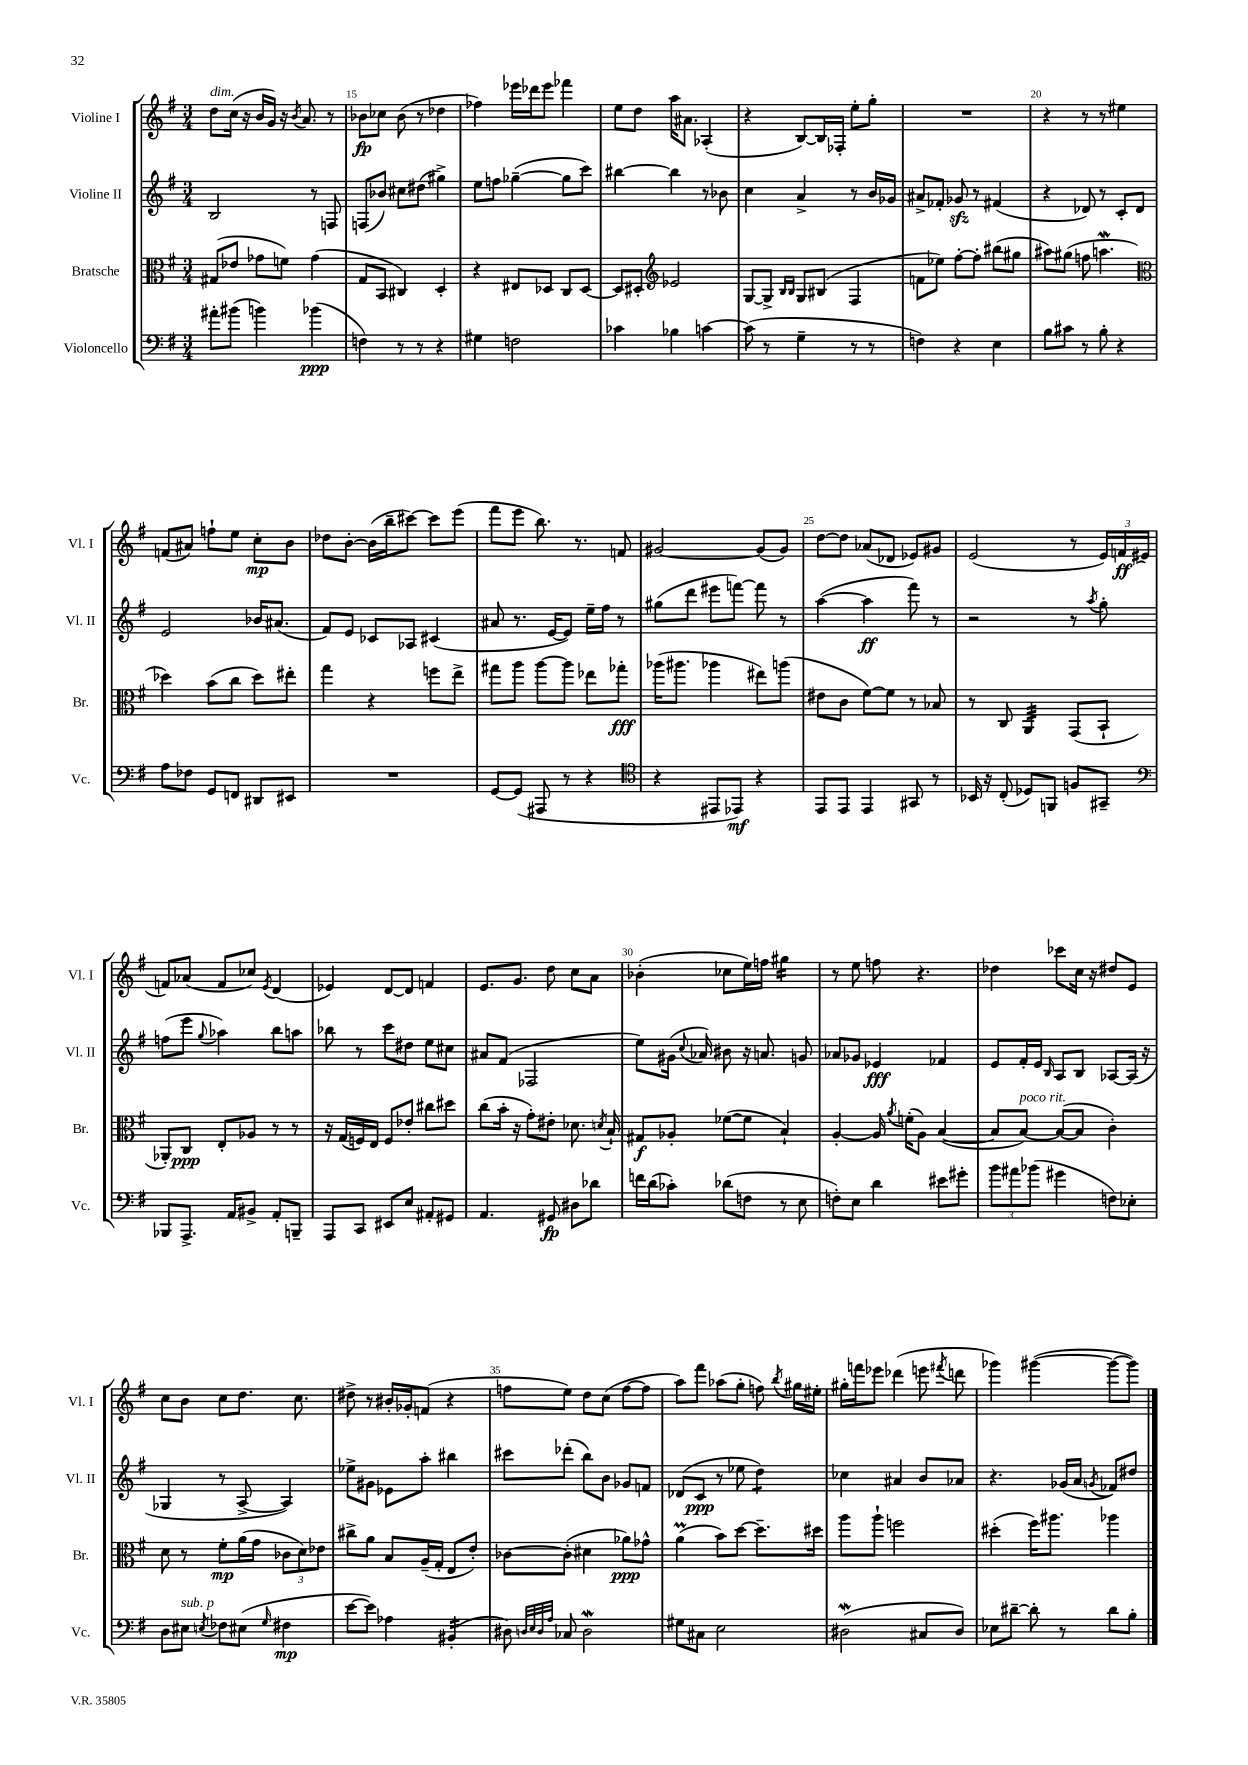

**kern	**kern	**kern	**kern
*staff4	*staff3	*staff2	*staff1
*clefF4	*clefC3	*clefG2	*clefG2
*k[f#]	*k[f#]	*k[f#]	*k[f#]
*M3/4	*M3/4	*M3/4	*M3/4
8a#'\L	(8G#/L	2B/	8dd\L
(8b#\J	8e-/J	.	(16cc\Jk
.	.	.	16r
4b\)	8g-\L	.	16b/LL
.	.	.	16g/JJ)
.	8f\J)	.	16r
.	.	.	8qb/
.	.	.	8.a/
(4b-\	(4g-\	8r	.
.	.	8F/	8r
=	=	=	=
4F\)	8G/L	(8F/L	8b-\L
.	8BB/J	8b-/J)	8cc-\J
8r	4C#/)	8cc#\L	(8b-\
8r	.	(8dd#\J	8r
4r	4D'/	4gg#^\)	4dd-\
=	=	=	=
4G#\	4r	8ee\L	4ff-\)
.	.	8ff\J	.
2F\	8E#/L	([4gg-~\	16eee-\LL
.	.	.	16ddd-\J
.	8D-/J	.	8eee-\J
.	8C/L	8gg-\]L	4fff-\
.	[8D-/J	8ccc\J)	.
=	=	=	=
4c-\	8D-/]L	[4bb#\	8ee\L
.	8D#'/J	.	8dd\J
*	*clefG2	*	*
4B-\	2e-/	4bb#\]	16aa\LK
.	.	.	8.a#\J
[4c\	.	8r	(4A-'/
.	.	8b-\	.
=	=	=	=
(8c\]	[8G/L	4cc\	4r
8r	8G^/]J	.	.
.	16qqB/LL	.	.
.	16qqB/JJ	.	.
4G~\	8G/L	4a^/	[8B/L)
.	(8B#/J	.	16B/]L
.	.	.	16F-'/JJ
8r	4F#/	8r	8ee'\L
8r	.	16b/LL	8gg'\J
.	.	16g-/JJ	.
=	=	=	=
4F\)	8f\L	8a#^/L	2.r
.	8ee-\J)	8f-'/J	.
4r	[8ff#'\L	8g-/	.
.	8ff#'\]J	8r	.
4E\	(8bb#\L	(4f#/	.
.	8gg#\J	.	.
=	=	=	=
8B\L	8aa#\L)	4r	4r
8c#\J	(8gg#\J	.	.
8r	8ff\	8d-/)	8r
8B'\	4.aa\	8r	8r
4r	.	8c'/L	4ee#\
.	.	8d-/J	.
=	=	=	=
*	*clefC3	*	*
8A\L	4dd-\)	2e/	(8f/L
8F-\J	.	.	8a#/J)
8GG/L	(8b\L	.	8ff`\L
8FF/J	8cc\J	.	8ee\J
8DD#/L	8dd-\L)	16b-/LK	8cc'\L
.	.	(8.a#/J	.
8EE#/J	8ee#'\J	.	8b\J
=	=	=	=
2.r	4gg\	8f#/L)	8dd-\L
.	.	8e/J	[8b'\J
.	4r	8c-/L	(16b\]LL
.	.	.	16bb~\J
.	.	8A-/J	[8ccc#\J)
.	8ff\L	(4c#/	8ccc#\]L
.	8ee^\J	.	(8eee\J
=	=	=	=
[8GG/L	8gg#\L	8a#/	8fff#\L
(8GG/]J	8aa\J	8.r	8eee\J
8AAA#/	[8aa\L	.	8.bb\)
.	.	[16e/LK	.
8r	8aa\]J	8e/]J)	.
.	.	.	8.r
4r	8ee-\L	16ee~\LL	.
.	.	16ff#\JJ	.
.	8gg-'\J	8r	8f/
=	=	=	=
*clefC4	*	*	*
4r	(16aa-\LK	(8gg#\L	[2g#/
.	8.aa#\J	.	.
.	.	8ddd\J	.
8EE#/L	4aa-\	8eee#\L	.
8EE-/J)	.	[8fff\J)	.
4r	8ee#\L)	8fff\]	(8g#/]L
.	(8aa\J	8r	8g#/J)
=	=	=	=
8EE/L	8e#\L	([4aa\	[8dd\L
8EE/J	8c\J	.	8dd\]J
4EE/	[8f#\L)	4aa\]	(8a-/L
.	8f#\]J	.	8d-/J
8GG#/	8r	8fff#\)	8e-/L)
8r	8B-/	8r	8g#/J
=	=	=	=
16BB-/	8r	2r	(2e/
16r	.	.	.
(8C'/	8C/	.	.
8D-/L)	4AA/	.	.
8FF/J	.	.	.
8F/L	(8GG/L	8r	8r
.	.	8qaa/	.
8GG#~/J	8BB`/J	8gg'\	24e/LL)
.	.	.	24f/
.	.	.	(24e#/JJ
=	=	=	=
*clefF4	*	*	*
8BBB-/L	8AA-'/L)	(8ff\L	8f/L)
8.AAA^/J	8C/J	8eee\J	(8a-/J
.	.	8qqgg/	.
.	8E'/L	4aa-\)	8f/L
16AA/LK	.	.	.
8BB#^/J	8A-/J	.	8cc-/J)
.	.	.	8qe/
8AA'/L	8r	8bb\L	(4d/
8BBB~/J	8r	8aa\J	.
=	=	=	=
8AAA/L	16r	8bb-\	4e-/)
.	(16G/LL	.	.
8CC/J	16F/)	8r	.
.	16E/JJ	.	.
8EE#/L	8F/L	8ccc\L	[8d/L
8E/J	8e-'/J	8dd#\J	8d/]J
8AA#'/L	8cc#\L	8ee\L	4f/
8GG#/J	8dd#\J	8cc#\J	.
=	=	=	=
4.AA/	(8cc\L	8a#/L	8.e/L
.	16b'\Jk	(8f#/J	.
.	16r	.	8.g/J
.	8g'\L)	2F-/	.
8GG#/	8e#'\J	.	8dd\
8D#\L	8.d-\	.	8cc\L
8d-\J	.	.	8a\J
.	8qd/	.	.
.	16B`/	.	.
=	=	=	=
16f\LL	8G#/L	8ee\L)	(4b-'\
(16d\J	.	.	.
8c-'\J)	8A-'/J	(16g#\Jk	.
.	.	8qqcc/	.
.	.	16a-/)	.
(8d-\L	([8f-\L	8b#\	8cc-\L
8F\J	8f-\]J	16r	16ee\L)
.	.	8.a/	16ff\JJ
8r	4B`/)	.	4gg#\
8E\	.	8g/	.
=	=	=	=
8F'\L)	[4A'/	8a-/L	8r
8E\J	.	8g-/J	8ee\
4d\	16A/]	4e-/	8ff\
.	8qa/	.	.
.	(16f'\LK	.	.
.	8A\J)	.	4.r
8e#\L	([4B/	4f-/	.
8g#'\J	.	.	.
=	=	=	=
12b\L	8B/]L	8e/L	4dd-\
12a#\	.	.	.
.	[8B/J)	16f#'/L	.
(12b-\J	.	.	.
.	.	16e/JJ	.
.	.	16qqB/	.
4g#\	(8B/_L	8A/L	8ccc-\L
.	8B/]J	8B/J	16cc\Jk
.	.	.	16r
8F\L)	4c'\)	[8A-/L	8dd#/L
8E-'\J	.	(16A-/]Jk	8e/J
.	.	16r	.
=	=	=	=
8D\L	8d\	4G-/	8cc\L
8E#\J	8r	.	8b\J
8qE/	.	.	.
8F-\L	8f#'\L	8r	8cc\L
(8E#\J	(16a\L	[8A^/	8.dd\J
.	16g\JJ	.	.
16qqG/	.	.	.
4F#\	12c-\L	4A/])	.
.	.	.	8.cc\
.	12d\)	.	.
.	12e-\J	.	.
=	=	=	=
[8e\L	8cc#^\L	8ee-^\L	8dd#^\
8e\]J)	8a\J	8g#\J	8r
4A-\	8B/L	8e-\L	16b#'/LL
.	.	.	16g-'/J
.	(16A~/L	8aa'\J	(8f/J
.	16G'/JJ	.	.
(4BB#'/	8E/L	4bb#\	4r
.	8e'/J)	.	.
=	=	=	=
8D#\)	[8c-\L	8ccc#\L	8ff\L
32qqD/LLL	.	.	.
32qqE/	.	.	.
32qqD/	.	.	.
32qqA/JJJ	.	.	.
8C-/	(8c-'\]J	(8ddd-'\J	8ee\J)
2D\	4d#\	8bb\L)	8dd\L
.	.	8b\J	(8cc\J
.	8a-\L)	8g-/L	[8ff\L
.	8g-^^\J	8f/J	8ff\]J
=	=	=	=
8G#\L	(4a\	(8d-/L	8aa\L)
8C#\J	.	8c/J	8fff#\J
2E\	8b\L)	8r	(8aa-\L
.	[8dd\J	8ee-\	8gg'\J
.	8.dd~\]L	4dd\)	8ff\)
.	.	.	8qbb/
.	.	.	16gg#\LL
.	16dd#\Jk	.	16ee#'\JJ
=	=	=	=
(2D#\	8aa\L	4cc-\	16gg#'\LL
.	.	.	16fff\J
.	8aa`\J	.	8eee-\J
.	2ff\	4a#/	(4ddd-\
8C#/L	.	8b/L	8eee\
.	.	.	8qfff#/
8D#/J)	.	8a-/J	8ddd\
=	=	=	=
8E-\L	(4dd#'\	4.r	4ggg-\)
[8d#~\J	.	.	.
8d#'\]	16ff#\LK)	.	([4ggg#\
.	8.aa#\J	.	.
8r	.	(16g-/LL	.
.	.	16a/JJ	.
.	.	8qg/	.
8d#\L	4aa-\	8f-/L)	8ggg#\_L
8B'\J	.	8dd#/J	8ggg#\]J)
==	==	==	==
*-	*-	*-	*-
